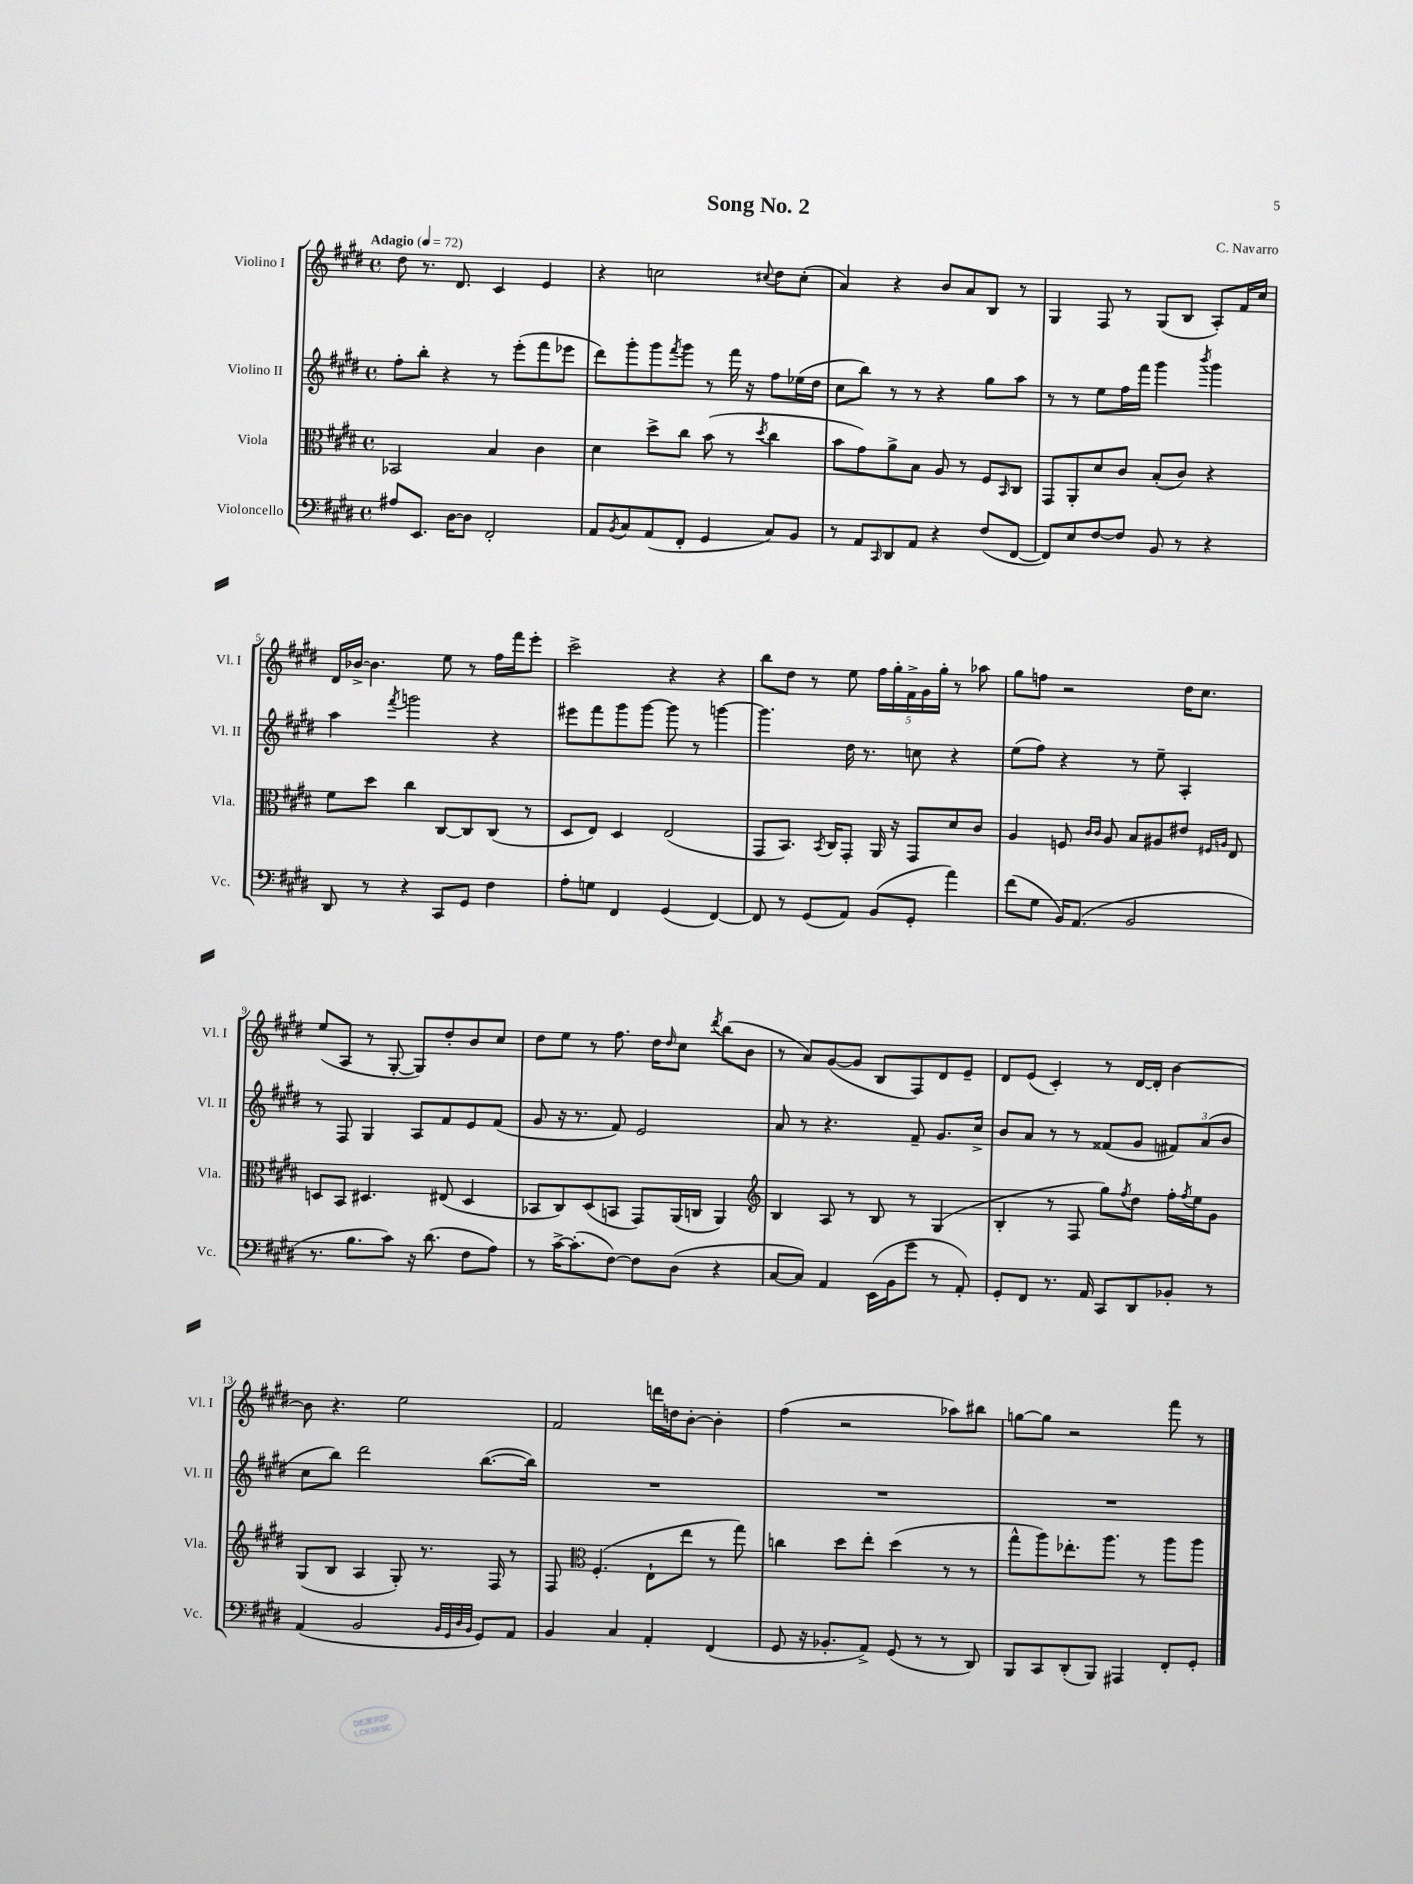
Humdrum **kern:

**kern	**kern	**kern	**kern
*staff4	*staff3	*staff2	*staff1
*clefF4	*clefC3	*clefG2	*clefG2
*k[f#c#g#d#]	*k[f#c#g#d#]	*k[f#c#g#d#]	*k[f#c#g#d#]
*M4/4	*M4/4	*M4/4	*M4/4
*met(c)	*met(c)	*met(c)	*met(c)
*MM72	*MM72	*MM72	*MM72
8A#	2BB-	8ff#'	8dd#
8.EE	.	8bb'	8.r
.	.	4r	.
[16D#	.	.	8.d#
8D#]	.	.	.
2FF#'	4B	8r	4c#
.	.	(8eee'	.
.	4c#	8fff#	4e
.	.	8eee-	.
=	=	=	=
8AA	4d#	8ddd#)	4r
8qBB	.	.	.
8C#	.	8ggg#'	.
(8AA	8dd#^	8ggg#	2cc
.	.	8qfff#	.
8FF#'	8cc#	8ggg#	.
4GG#	(8b	8r	.
.	8r	16fff#	.
.	.	16r	.
.	8qdd#	.	8qqcc#
8C#)	4cc#	8ff#	8dd#
8BB	.	(16ee-	(8cc#'
.	.	16dd#	.
=	=	=	=
8r	8b	8cc#	4a)
8AA	8g#)	8bb)	.
16qqCC#	.	.	.
8DD#	8a^	8r	4r
8AA	8B	8r	.
4r	8A	4r	8b
.	8r	.	8a
(8F#	8F#	8gg#	8B
.	16qqBB	.	.
[8FF#	8C#	8aa	8r
=	=	=	=
8FF#])	8GG#	8r	4G#
8E	8AA'	8r	.
[8F#	8d#	8ee	8F#
8F#]	8c#	16ff#	8r
.	.	16fff#	.
8BB	(8B'	4ggg#	(8G#
8r	8c#)	.	8B
.	.	8qbbb	.
4r	4r	4ggg#	8A')
.	.	.	16f#
.	.	.	16cc#
=	=	=	=
8DD#	8f#	4aa	16d#
.	.	.	[16b-^
8r	8dd#	.	4.b-]
.	.	8qfff#	.
4r	4cc#	2ggg	.
8CC#	[8C#	.	8ee
8GG#	8C#]	.	8r
4F#	(8C#	4r	16ff#
.	.	.	16fff#
.	8r	.	8eee'
=	=	=	=
8A'	8D#	8eee#	2ccc#^
8G	8E)	8fff#	.
4FF#	4D#	8ggg#	.
.	.	[8ggg#	.
(4GG#	(2E	8ggg#]	4r
.	.	8r	.
[4FF#)	.	[4ggg	4r
=	=	=	=
8FF#]	8GG#	4.ggg]	8bb
8r	8.BB)	.	8dd#
(8GG#	.	.	8r
.	8qBB	.	.
.	16C#	.	.
8AA)	8GG#'	16dd#	8ee
.	.	8.r	.
(8BB	16AA	.	20ff#
.	.	.	20gg#'
.	16r	.	.
.	.	.	20f#^
8GG#'	8GG#	8cc	.
.	.	.	20g#
.	.	.	20gg#'
4a)	8d#	4r	8r
.	8c#	.	8aa-
=	=	=	=
(8f#	4A	(8ee	8gg#
8G#	.	8ff#)	8ff
16BB)	8F	4r	2r
(8.AA	.	.	.
.	16qqc#	.	.
.	16qqc#	.	.
.	8A	.	.
2BB	8B	8r	.
.	8A#	8ee~	.
.	8e#	4A'	16dd#
.	.	.	8.cc#
.	16qqF#	.	.
.	16qqA	.	.
.	8E	.	.
=	=	=	=
8.r	8D	8r	(8ee
.	8BB	8F#	8A
8.B	.	.	.
.	4.D#	4G#	8r
8c#)	.	.	[8G#'
16r	.	8A	8G#])
(8.d#	.	.	.
.	(8E#	8f#	8dd#'
8F#	4D#	8e	8b
8A)	.	(8f#	8cc#
=	=	=	=
8r	8BB-	8g#	8dd#
[16c#^	8C#)	16r	8ee
(8.c#']	.	8.r	.
.	(8D#	.	8r
[8F#)	8BB	8f#)	8.ff#
8F#]	8GG#)	2e	.
.	.	.	16dd#
.	.	.	16qqdd#
(8D#	(16AA	.	8cc#
.	16C	.	.
.	.	.	8qddd#
4r	4AA)	.	(8bb
.	.	.	8b
=	=	=	=
*	*clefG2	*	*
[8C#	4B	8a	8r
8C#])	.	8r	8a)
4AA	8A	4.r	([8g#
.	8r	.	8g#]
(16EE	8B	.	8B
16BB	.	.	.
8g#	8r	8f#~	8F#)
8r	(4G#	8.g#	8d#
8AA')	.	.	8e~
.	.	16cc#^	.
=	=	=	=
8GG#'	4B'	8b	8d#
8FF#	.	8a	(8e
8.r	8r	8r	4c#')
.	8F#	8r	.
16AA	.	.	.
8CC#	8gg#)	(8f##	8r
.	8qff#	.	.
8DD#	8dd#	8g#	[16d#
.	.	.	16d#']
8BB-'	16ff#'	12f#)	[4b
.	8qff#	.	.
.	16ee	.	.
.	.	(12a	.
8r	8g#	.	.
.	.	12b	.
=	=	=	=
(4AA	(8G#	8cc#	8b]
.	8B	8bb)	4.r
2BB	4A	2ddd#	.
.	8G#')	.	2ee
.	8.r	.	.
32qqBB	.	.	.
32qqGG#	.	.	.
32qqD#	.	.	.
32qqBB	.	.	.
8GG#)	.	([8.bb	.
.	16F#	.	.
8AA	8r	.	.
.	.	16bb])	.
=	=	=	=
4BB	8F#	1r	2f#
*	*clefC3	*	*
.	(4.F#'	.	.
4C#	.	.	.
4AA'	8E`	.	16ddd
.	.	.	16dd
.	8ee	.	[8b'
(4FF#	8r	.	4b']
.	8gg#)	.	.
=	=	=	=
8GG#	4cc	1r	(4ff#
16r	.	.	.
8.BB-'	.	.	.
.	8dd#	.	2r
8AA^)	8ee'	.	.
(8GG#	(4dd#	.	.
8r	.	.	.
8r	8r	.	8aa-)
8DD#)	8r	.	8bb#
=	=	=	=
8BBB	8gg#^^	1r	[8gg
8CC#	8aa)	.	8gg]
(8DD#'	8.ee-'	.	2r
8BBB)	.	.	.
.	8.aa	.	.
4AAA#	.	.	.
.	8r	.	.
8FF#'	8aa	.	8fff#
8GG#'	8aa	.	8r
==	==	==	==
*-	*-	*-	*-
